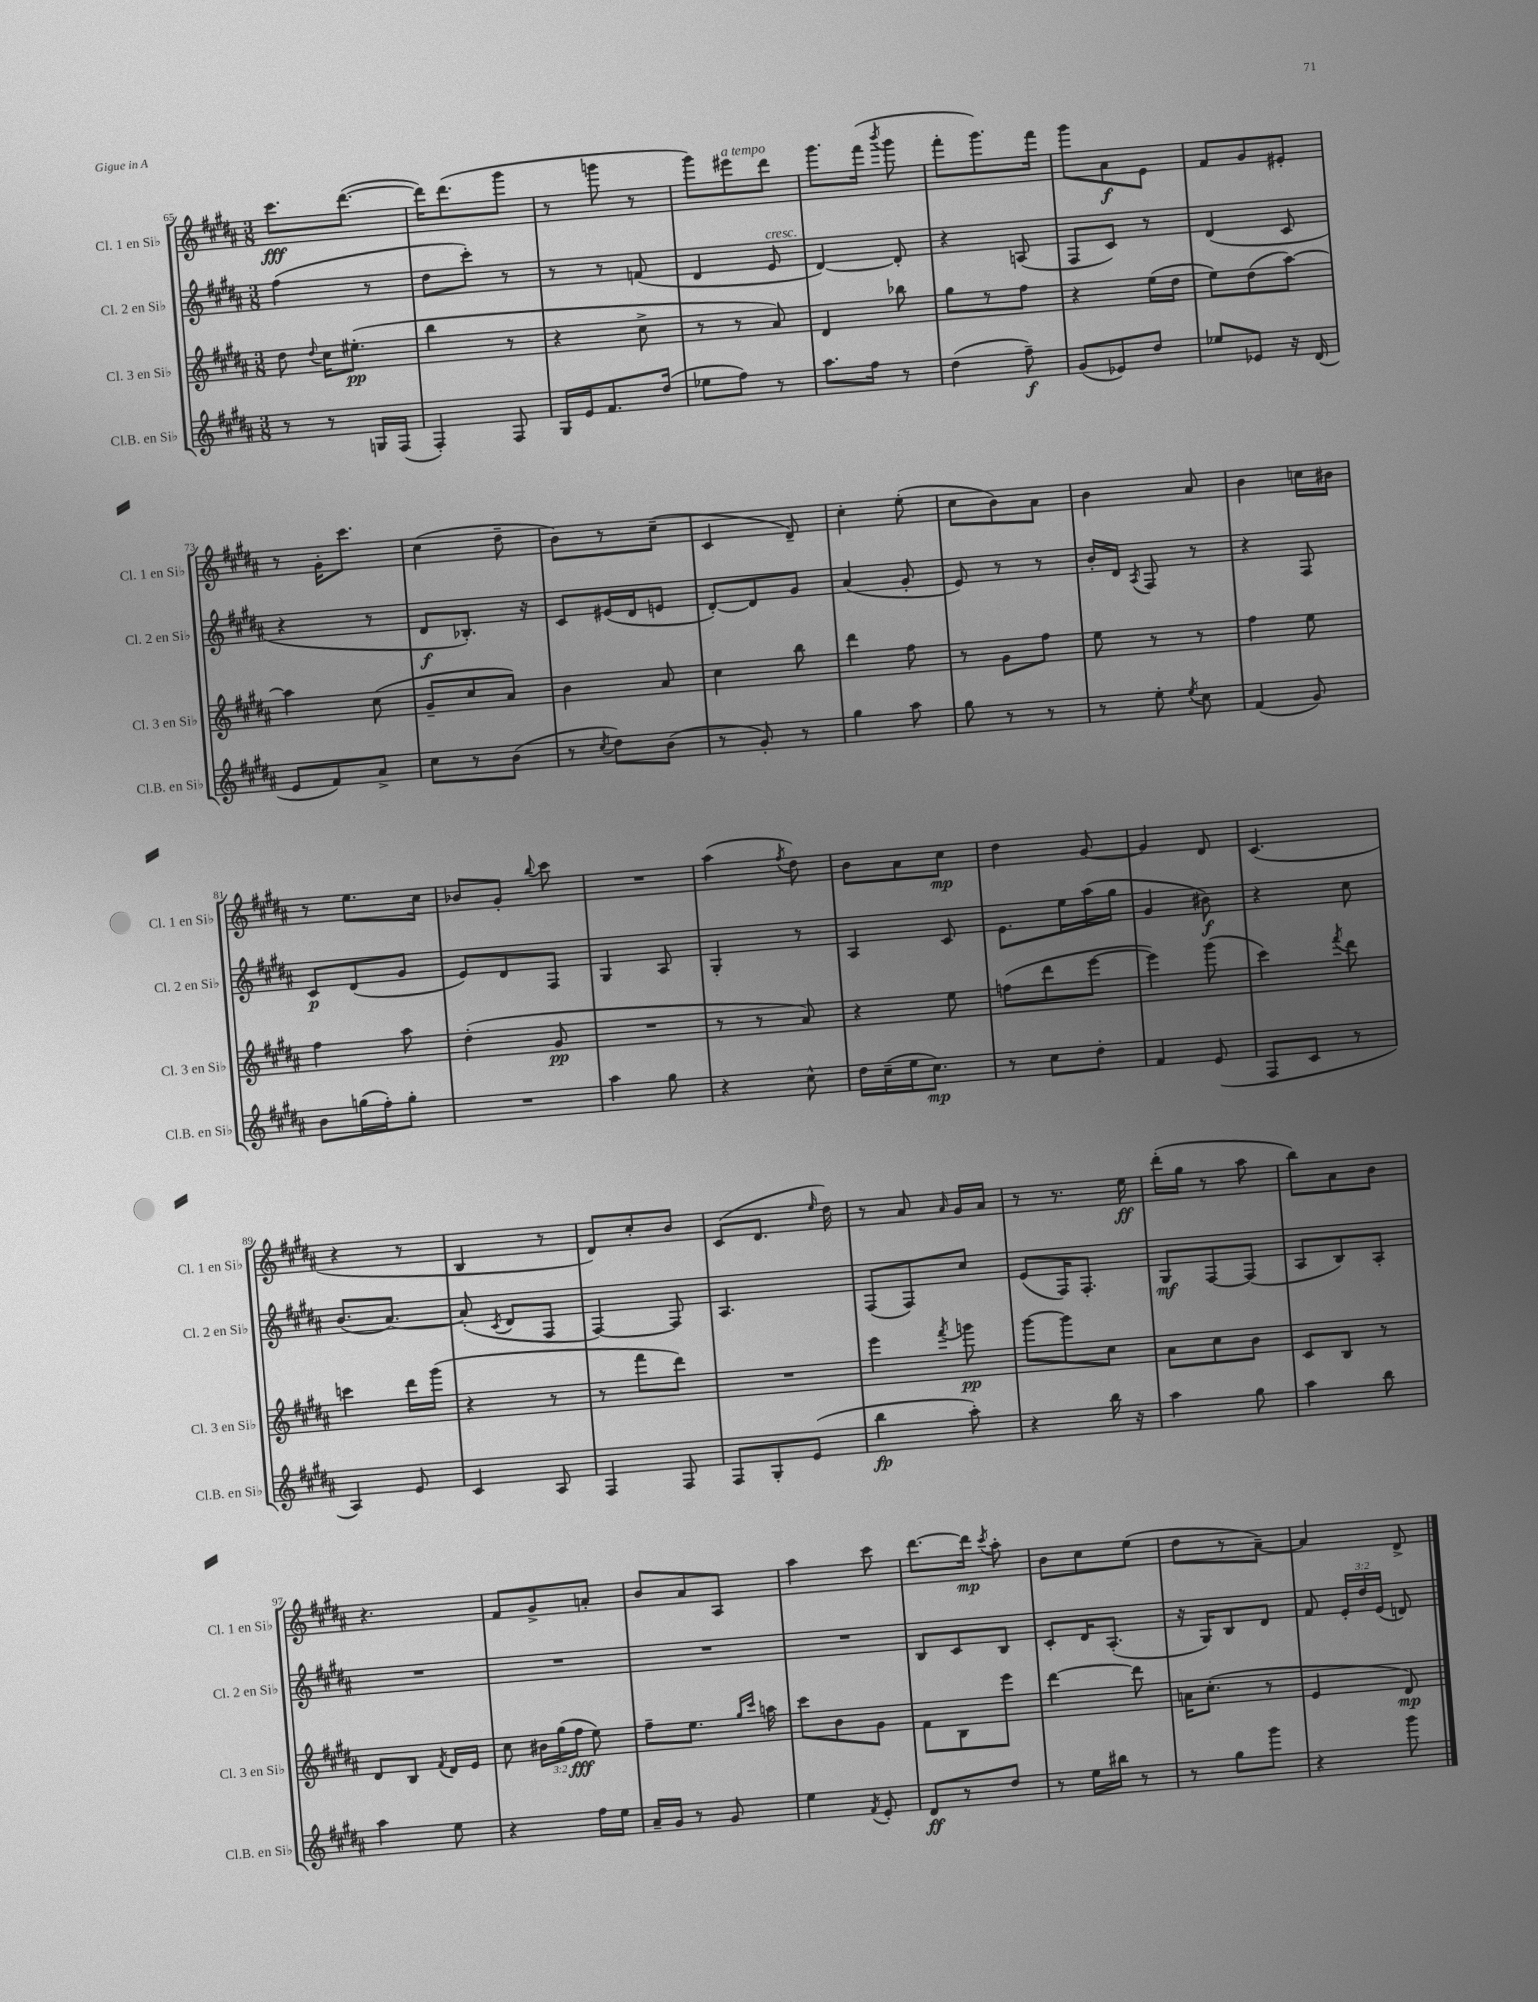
<<
\new StaffGroup <<
\new Staff = "s0" \with { instrumentName = "Cl. 1 en Sib" shortInstrumentName = "Cl. 1 en Sib" } {
    \clef treble \key b \major \numericTimeSignature \time 3/8
    \autoBeamOff cis'''8.[\fff dis'''8.]~( |
    dis'''16[) dis'''8.( gis'''8] |
    r8 g'''8 r8 |
    gis'''8[) eis'''8^\markup { \italic "a tempo" } dis'''8] |
    gis'''8.[ fis'''16]( \acciaccatura { b'''8 } gis'''8 |
    fis'''8[-. gis'''8.) fis'''16] |
    gis'''8[ ais'8\f e'8] |
    fis'8[ gis'8 eis'8]-. |
    r8 gis'16[-. cis'''8.] |
    cis''4( dis''8-- |
    b'8[) r8 cis''8]--( |
    cis'4 dis'8--) |
    cis''4-. e''8-.( |
    cis''8[ b'8) ais'8] |
    b'4 ais'8 |
    b'4 c''16[ bis'16] |
    r8 e''8.[ cis''16] |
    bes'8[ gis'8]-. \appoggiatura { b''8 } cis'''8 |
    R4. |
    ais''4( \acciaccatura { fis''8 } dis''8) |
    b'8[ ais'8 cis''8]\mp |
    dis''4 gis'8~ |
    gis'4 dis'8 |
    cis'4.( |
    r4 r8 |
    b4 r8 |
    dis'8[) cis''8-. b'8] |
    cis'8[( dis'8.] \grace { e''16 } dis''16) |
    r8 ais'8 \grace { ais'16 } gis'16[ ais'16] |
    r8 r8. e''16\ff |
    dis'''16[-.( gis''16] r8 ais''8 |
    b''8[) ais'8 b'8] |
    r4. |
    fis'8[ gis'8-> a'8]-. |
    b'8[ ais'8 ais8] |
    ais''4 cis'''8 |
    dis'''8.[~ dis'''16]\mp \acciaccatura { cis'''8 } ais''8-. |
    b'8[ cis''8 e''8]( |
    dis''8[ r8 ais'8]~--) |
    ais'4 dis'8-> \bar "|." |
}
\new Staff = "s1" \with { instrumentName = "Cl. 2 en Sib" shortInstrumentName = "Cl. 2 en Sib" } {
    \clef treble \key b \major \numericTimeSignature \time 3/8 \override Staff.TupletNumber.text = #tuplet-number::calc-fraction-text
    \autoBeamOff fis''4( r8 |
    dis''8[ cis'''8]-.) r8 |
    r8 r8 f'8( |
    dis'4 e'8^\markup { \italic "cresc." } |
    dis'4~) dis'8-. |
    r4 a8( |
    fis8[ cis'8]) r8 |
    dis'4( cis'8 |
    r4 r8 |
    dis'8[\f bes8.]-.) r16 |
    cis'8[ eis'16( dis'16 e'8] |
    dis'8[~-.) dis'8 gis'8] |
    ais'4( gis'8-. |
    e'8) r8 r8 |
    b'16[-. dis'16] \acciaccatura { ais8 } fis8 r8 |
    r4 fis8 |
    cis'8[\p dis'8( gis'8] |
    e'8[) dis'8 fis8] |
    gis4 ais8 |
    gis4-. r8 |
    ais4 cis'8 |
    e'8.[ e''16 ais''16( gis''16] |
    gis'4 bis'8\f) |
    r4 cis''8 |
    b'8.[( ais'8.]~) |
    ais'8-.( \acciaccatura { cis'8 } dis'8[ fis8] |
    fis4~) fis8 |
    ais4. |
    fis8[( fis8) cis''8] |
    e'8[( fis16) fis8.]-. |
    gis8[\mf fis8~ fis8]( |
    ais8[ b8) ais8]-. |
    R4. |
    R4. |
    R4. |
    R4. |
    b8[ cis'8 b8] |
    cis'8[-. dis'16 ais8.]-.( |
    r16 gis16[) b8 dis'8] |
    fis'8 \tuplet 3/2 { e'16[-. dis''16 e'16]( } d'8) \bar "|." |
}
\new Staff = "s2" \with { instrumentName = "Cl. 3 en Sib" shortInstrumentName = "Cl. 3 en Sib" } {
    \clef treble \key b \major \numericTimeSignature \time 3/8 \override Staff.TupletNumber.text = #tuplet-number::calc-fraction-text
    \autoBeamOff dis''8 \appoggiatura { dis''8 } cis''16[ eis''8.]-.\pp( |
    b''4 r8 |
    r4 cis''8-> |
    r8 r8 ais'8) |
    dis'4 bes''8 |
    gis''8[ r8 fis''8] |
    r4 e''16[( dis''16] |
    e''8[) dis''8( ais''8]~) |
    ais''4 cis''8( |
    gis'8[-- cis''8 ais'8]) |
    b'4 ais'8 |
    cis''4 b''8 |
    dis'''4 fis''8 |
    r8 gis'8[ fis''8] |
    e''8 r8 r8 |
    fis''4 e''8 |
    fis''4 ais''8 |
    dis''4-.( gis'8\pp |
    R4. |
    r8 r8 ais'8) |
    r4 e''8 |
    f''8[( dis'''8 e'''8]~ |
    e'''4) gis'''8( |
    cis'''4) \acciaccatura { fis'''8 } dis'''8 |
    c'''4 dis'''16[ gis'''16]( |
    r4 r8 |
    r8 fis'''8[ dis'''8]) |
    R4. |
    e'''4 \acciaccatura { fis'''8 } g'''8\pp |
    gis'''8[~ gis'''8 cis''8] |
    ais'8[ cis''8 b'8] |
    cis'8[ b8] r8 |
    dis'8[ b8] \acciaccatura { fis'8 } dis'16[ e'16] |
    cis''8 \tuplet 3/2 { bis'16[ gis''16( fis''16]\fff } e''8) |
    fis''8[-- e''8.] \grace { gis''16[ cis'''16] } a''16 |
    cis'''8[ b'8 gis'8] |
    fis'8[ b8 e'''8] |
    dis'''4~ dis'''8 |
    a'16[ cis''8.]-.( r8 |
    e'4 dis'8\mp) \bar "|." |
}
\new Staff = "s3" \with { instrumentName = "Cl.B. en Sib" shortInstrumentName = "Cl.B. en Sib" } {
    \clef treble \key b \major \numericTimeSignature \time 3/8
    \autoBeamOff r8 r8 g16[ fis16]( |
    fis4-.) fis8 |
    gis16[ e'16 fis'8. dis''16]( |
    ees''8[ fis''8]) r8 |
    ais''8.[ fis''16] r8 |
    dis''4( fis''8--\f) |
    gis'8[( ees'8) dis''8] |
    ees''8[ ees'8] r16 dis'16( |
    e'8[ fis'8) ais'8]-> |
    cis''8[ r8 b'8]( |
    r8 \acciaccatura { cis''8 } dis''8[) b'8]( |
    r8 gis'8-.) r8 |
    gis''4 ais''8 |
    gis''8 r8 r8 |
    r8 e''8-. \acciaccatura { e''8 } cis''8 |
    fis'4( gis'8) |
    b'8[ g''16( fis''16-.) g''8]-. |
    R4. |
    ais''4 gis''8 |
    r4 cis''8-^ |
    dis''16[ cis''16--( e''16 cis''8.]\mp) |
    r8 cis''8[ dis''8]-. |
    fis'4 e'8( |
    fis8[ cis'8] r8 |
    ais4) e'8 |
    cis'4 ais8 |
    fis4 fis8 |
    fis8[ gis8-. e'8]( |
    b''4\fp ais''8-.) |
    r4 b''16 r16 |
    ais''4 gis''8 |
    ais''4 b''8 |
    ais''4 e''8 |
    r4 fis''16[ e''16] |
    ais'16[-- gis'16] r8 gis'8 |
    e''4 \acciaccatura { fis'8 } e'8-. |
    dis'8[\ff r8 dis''8] |
    r8 e''16[ bis''16] r8 |
    r8 gis''8[ gis'''8] |
    r4 gis'''8 \bar "|." |
}
>>
>>
\layout { \context { \Score currentBarNumber = #65 } }
